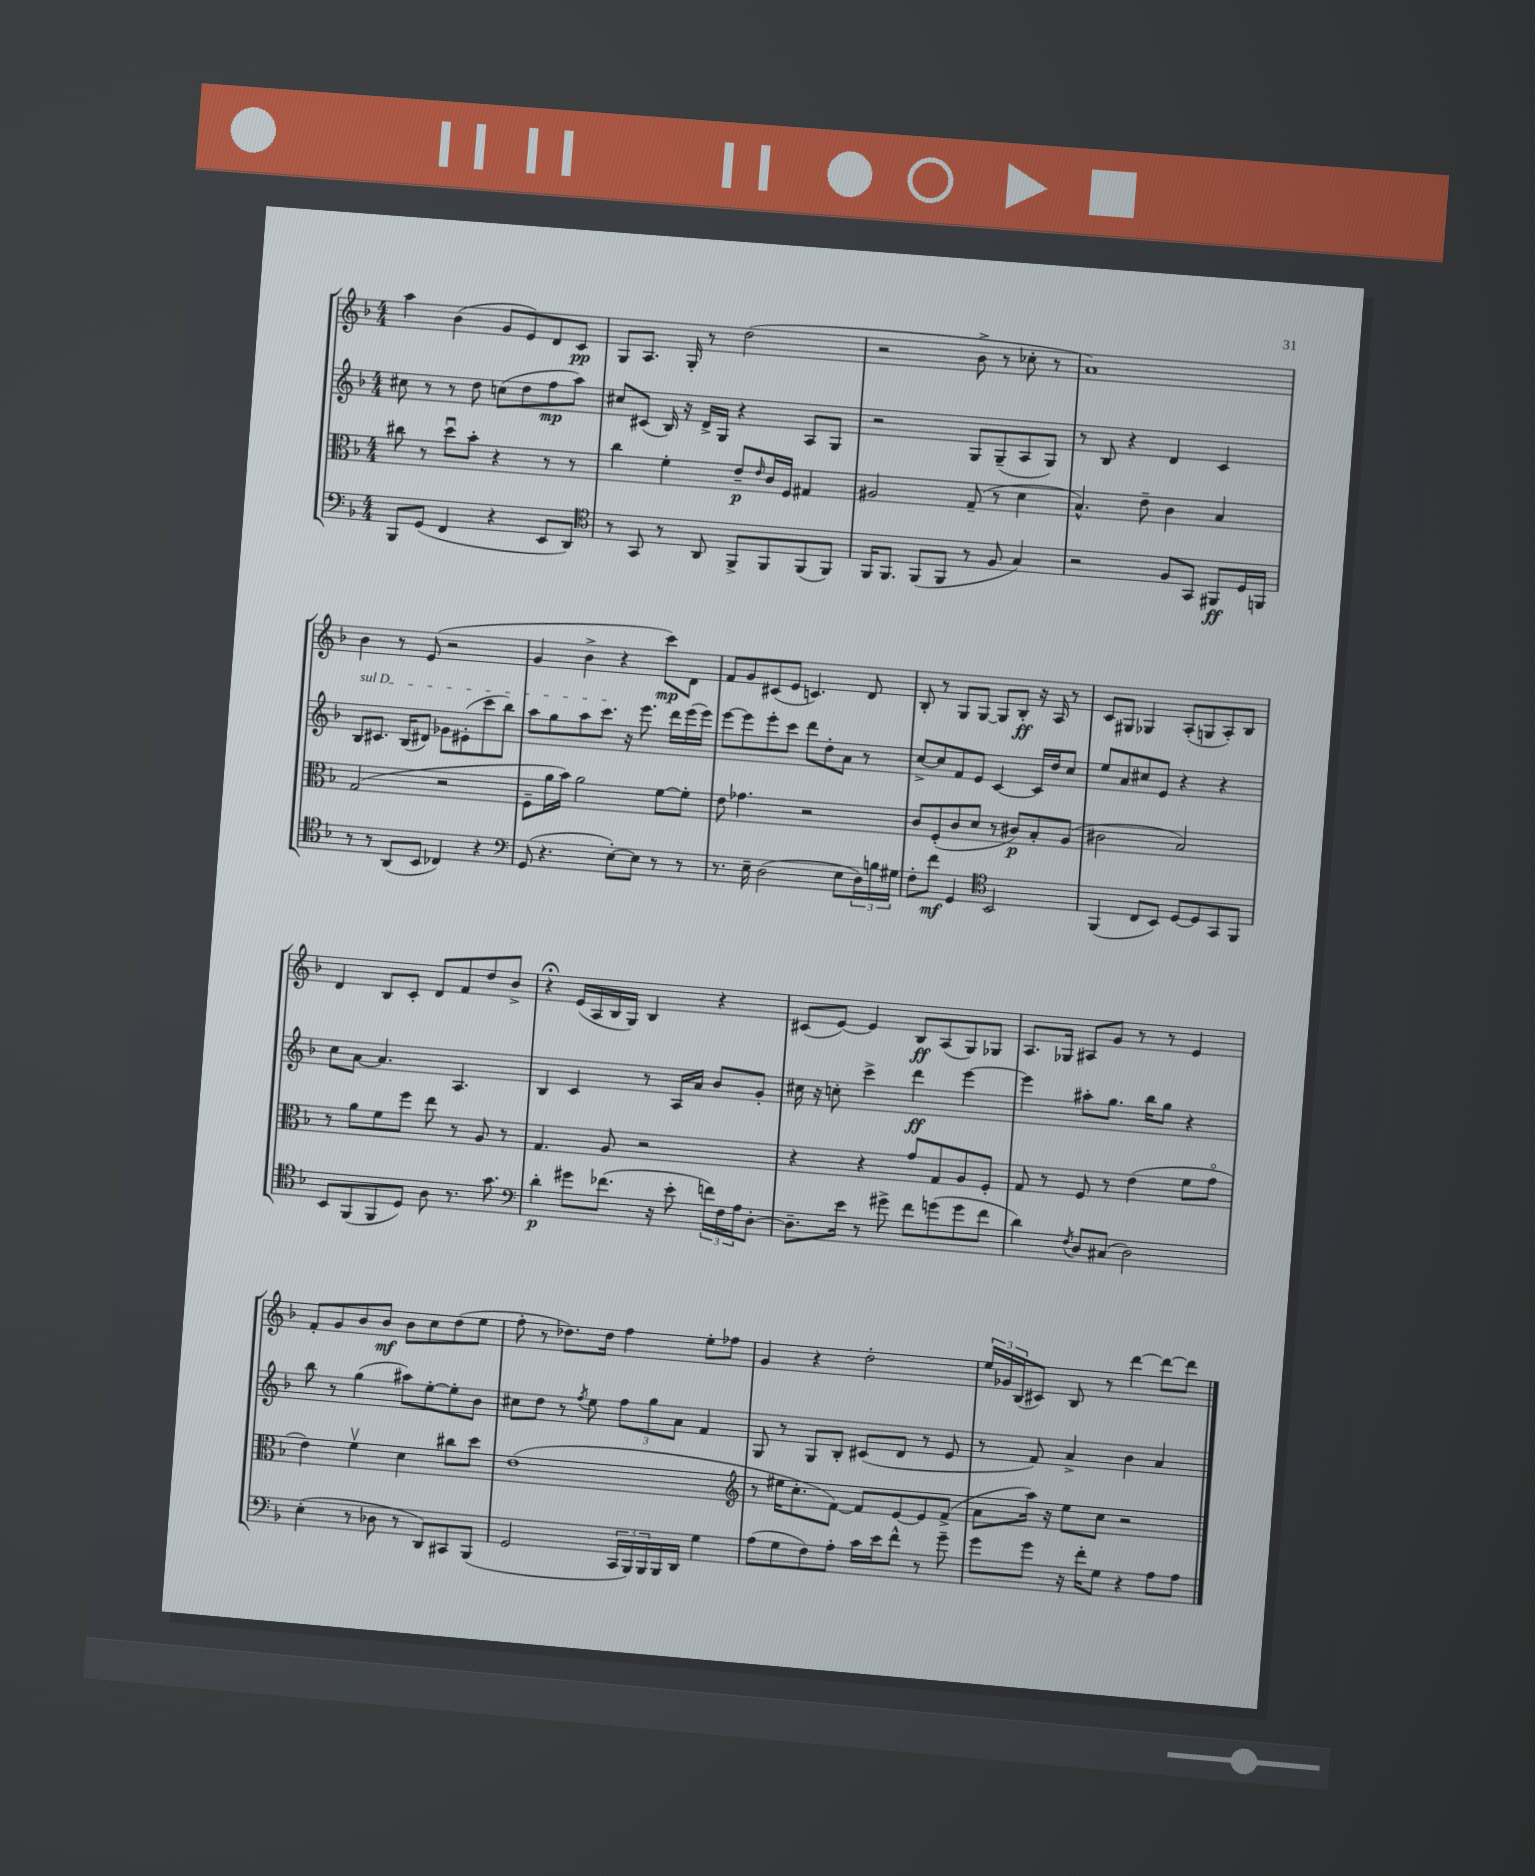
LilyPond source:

<<
\new StaffGroup <<
\new Staff = "s0" {
    \clef treble \key f \major \numericTimeSignature \time 4/4
    a''4 bes'4( g'8 e'8) d'8 c'8\pp |
    g8 a8. g16-. r8 d''2( |
    r2 bes'8-> r8 ces''8-. r8 |
    a'1) |
    bes'4 r8 e'8( r2 |
    g'4 bes'4-> r4 c'''8\mp) d'8 |
    f'8 g'8 cis'8( e'8 c'4.) d'8 |
    bes8-. r8 g8 g8~ g8 bes8-.\ff r16 a16 r8 |
    c'8 gis8 ges4 a8-.( g8 a8-.) bes8 |
    d'4 bes8 c'8-. d'8 f'8 d''8 bes'8-> |
    r4\fermata e'16( a16 bes16 g16) bes4 r4 |
    cis'8( e'8~) e'4 bes8\ff a8( g8) ges8 |
    a8. ges16 ais8 g'8 r8 r8 e'4 |
    f'8-. g'8 bes'8 bes'8\mf bes'8 c''8 d''8( e''8 |
    f''8-. r8 des''8.) des''16 f''4 e''8-. fes''8 |
    g'4 r4 d''2-. |
    \tuplet 3/2 { e''16 ges'16 bes16( } cis'8) bes8 r8 d'''4~ d'''8~ d'''8 \bar "|." |
}
\new Staff = "s1" {
    \clef treble \key f \major \numericTimeSignature \time 4/4
    cis''8 r8 r8 d''8 c''8( d''8 f''8\mp a''8) |
    cis''8 cis'8( bes16) r16 d'16-> g16 r4 a8 g8 |
    r2 g8 g8--( a8 g8) |
    r8 bes8 r4 d'4 c'4 |
    \once \override TextSpanner.bound-details.left.text = \markup { \italic "sul D" } bes8\startTextSpan cis'8. bes16( dis'8) ges'8 eis'8-.( c'''8 bes''8) |
    a''8 g''8 a''8 c'''8.\stopTextSpan r16 e'''8. d'''16 e'''16( e'''16) |
    e'''8~ e'''8 e'''8-. c'''8 d'''8 d''8-. a'8 r8 |
    c''8~-> c''8 f'8 e'8 c'4~ c'16 d''16 c''8 |
    e''8 a'8 cis''8 e'8 r4 r4 |
    c''8 a'8~ a'4. a4. |
    bes4 c'4 r8 a16 a'16 bes'8 g'8-. |
    cis''16 r16 c''8-. c'''4-> d'''4\ff e'''4~ |
    e'''4 ais''8-. g''8. bes''16 g''8 r4 |
    bes''8 r8 g''4( ais''8) e''8~-. e''8-. bes'8 |
    cis''8 d''8 r8 \acciaccatura { f''8 } e''8 \tuplet 3/2 { f''8 g''8 a'8 } f'4 |
    g8 r8 g8 bes8-. cis'8( d'8 r8 e'8 |
    r8 f'8) a'4-> bes'4 a'4 \bar "|." |
}
\new Staff = "s2" {
    \clef alto \key f \major \numericTimeSignature \time 4/4
    cis''8 r8 d''8\downbow bes'8-. r4 r8 r8 |
    c''4 f'4-. e'8--\p \grace { e'16 } c'16 f16 gis4 |
    ais2 g8--( r8 d'4 |
    bes4.-^) e'8-- c'4 bes4 |
    g2( r2 |
    f8-- a'16 bes'16) a'2 f'8~ f'8-. |
    e'8 ges'4. r2 |
    c'8 f8-.( c'8 d'8 r8 cis'8\p) bes8-. a8( |
    cis'2 bes2) |
    r8 a'8 f'8 f''8 e''8 r8 a8 r8 |
    g4. a8 r2 |
    r4 r4 g'8 g8 a8 f8-. |
    g8 r8 f8 r8 e'4( f'8 g'8\flageolet |
    e'4) f'4\upbow d'4 cis''8 d''8 |
    e'1( |
    \clef treble r8 eis''16 c''8.-. f'8~) f'8 e'8~ e'8 f'8->( |
    a'8 a''16) r16 e''8 c''8 r2 \bar "|." |
}
\new Staff = "s3" {
    \clef bass \key f \major \numericTimeSignature \time 4/4
    bes,,8 g,8( f,4 r4 e,8 d,8) |
    \clef tenor r8 g,8 r8 a,8 f,8-> f,8 f,8( f,8) |
    f,16 f,8. f,8( f,8 r8 f8 g4) |
    r2 f8 g,8 fis,8\ff d16 f,16 |
    r8 r8 a,8( bes,8 ces4) r4 |
    \clef bass g,8( r4. e8~-.) e8 r8 r8 |
    r8. e16-- d2( e8 \tuplet 3/2 { d16) b16 gis16 } |
    f8-. f'8\mf g,4 \clef tenor bes,2 |
    f,4( c8 bes,8) d8~ d8 g,8 f,8 |
    bes,8 f,8( f,8 d8) a8 r8. g'8. |
    \clef bass d'4-.\p gis'8 fes'8.( r16 e'8-. \tuplet 3/2 { f'16) f16 a16 } d8~-. |
    d8.-- e'16 r8 gis'8-> f'8 g'8( g'8 f'8 |
    d'4) \acciaccatura { f8 } d8 cis8( d2) |
    e4-.( r8 des8 r8 d,8) cis,8 bes,,8( |
    g,2 \tuplet 3/2 { c,16 bes,,16) bes,,16 } bes,,16 d,16 g4 |
    a8( g8 f8) a8-. c'16 e'16 f'8-^ r8 g'8-- |
    g'8 g'8 r16 f'16-. g8 r4 a8 a8 \bar "|." |
}
>>
>>
\layout { \context { \Score \remove "Bar_number_engraver" } }
